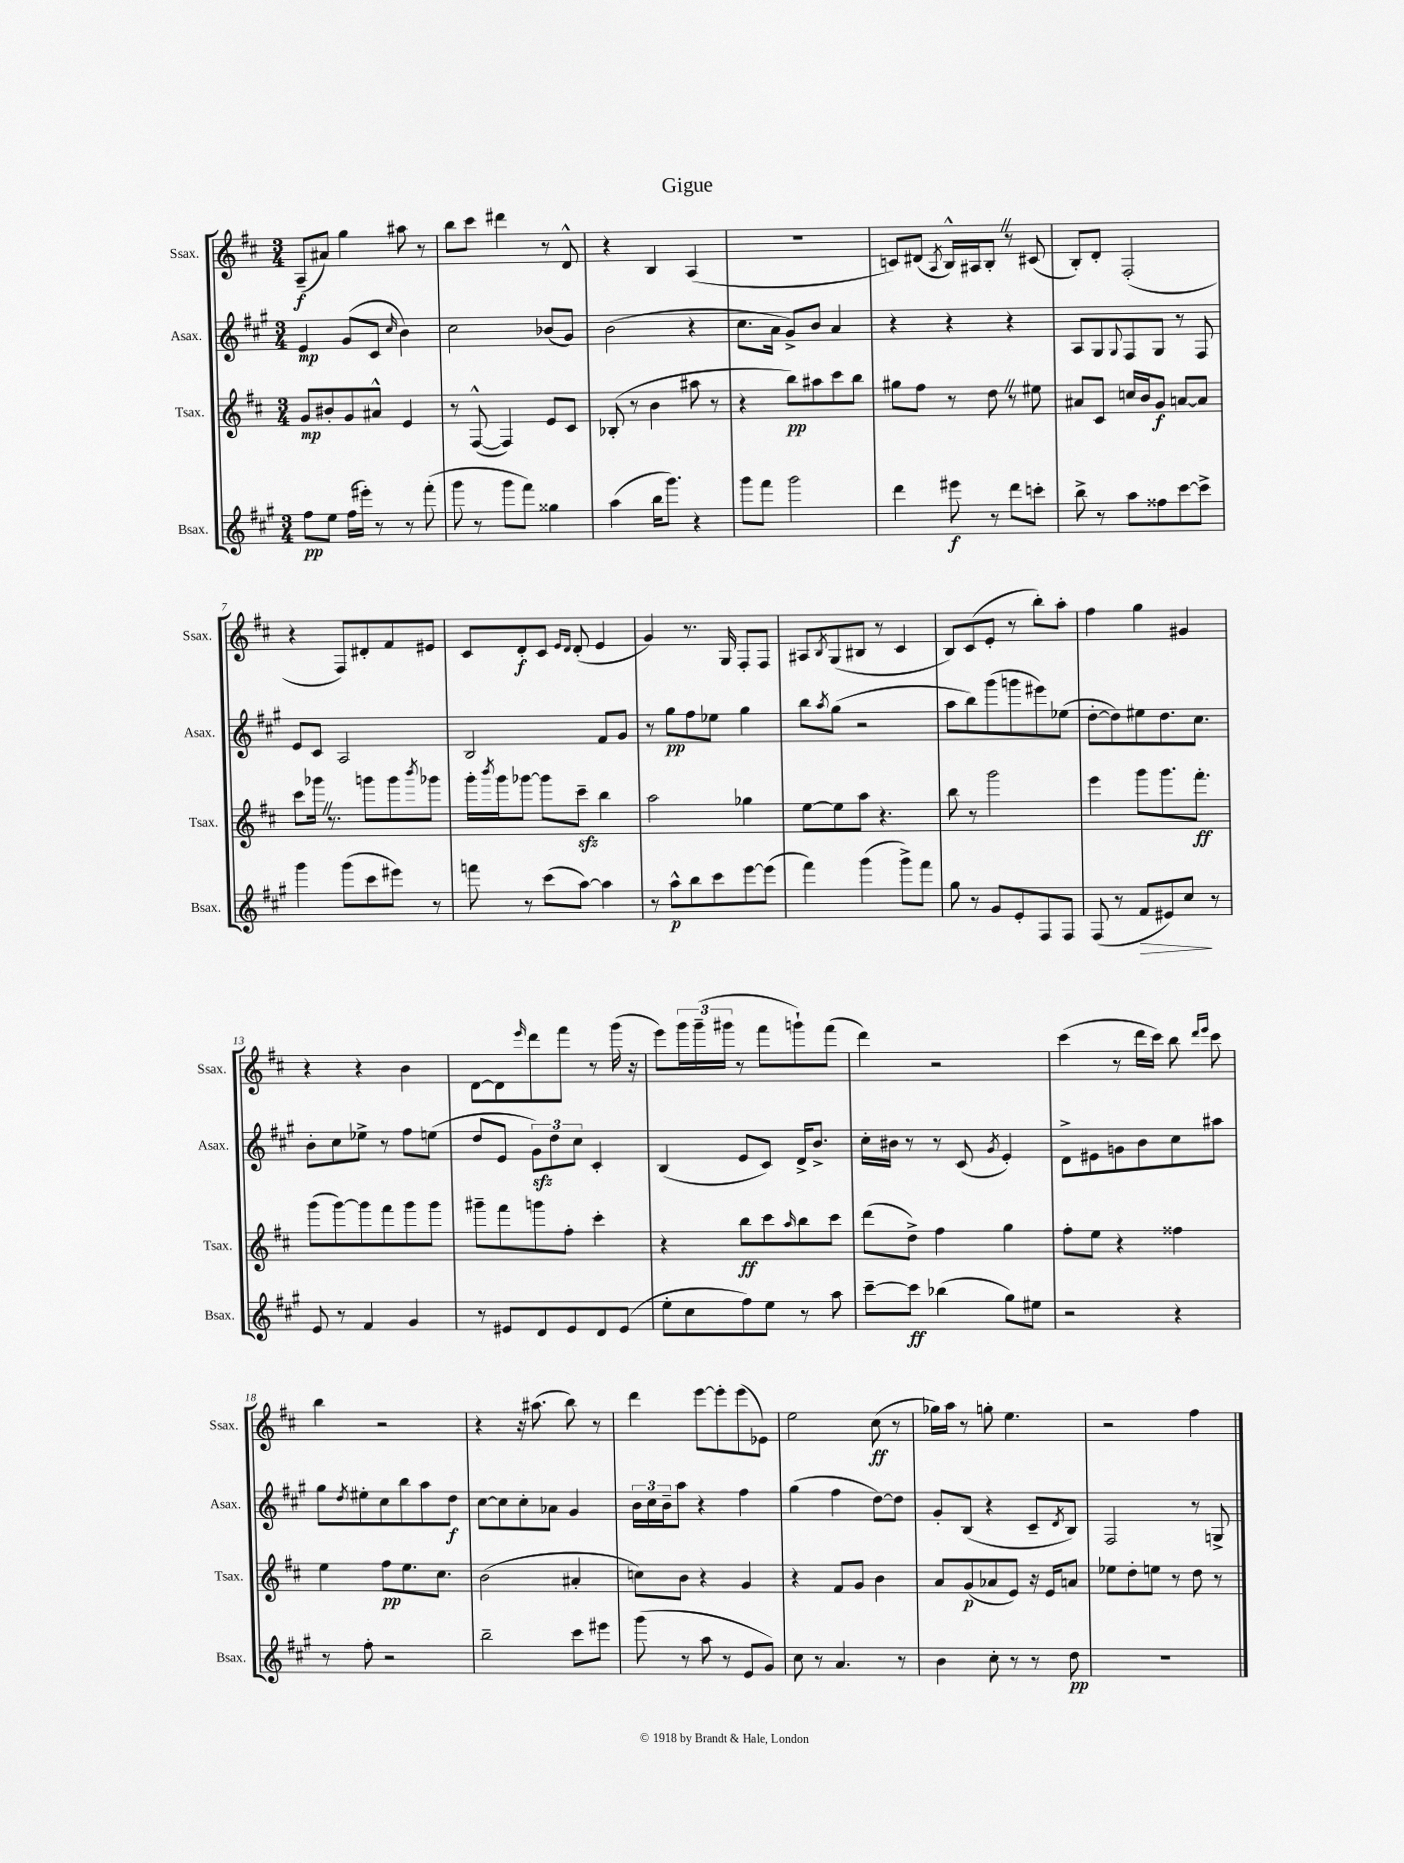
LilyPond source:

\header { title = "Gigue" }
<<
\new StaffGroup <<
\new Staff = "s0" \with { instrumentName = "Ssax." shortInstrumentName = "Ssax." } {
    \clef treble \key d \major \numericTimeSignature \time 3/4
    a8--\f( ais'8) g''4 ais''8 r8 |
    b''8 cis'''8 dis'''4 r8 d'8-^ |
    r4 b4 a4( |
    R2. |
    c'8) dis'8( \acciaccatura { a8 } b16-^) ais16 b8-. \once \override BreathingSign.text = \markup { \musicglyph "scripts.caesura.straight" } \breathe r8 cis'8( |
    b8-.) d'8-. fis2-.( |
    r4 fis8) dis'8-. fis'8 eis'8 |
    cis'8 d'8-.\f cis'8 \grace { e'16 d'16 } d'8-.( e'4 |
    g'4) r8. g16 fis8-. fis8 |
    ais8 \acciaccatura { b8 } g8( bis8 r8 cis'4 |
    b8) cis'8( e'8-. r8 b''8-.) a''8-. |
    fis''4 g''4 gis'4 |
    r4 r4 b'4 |
    d'8~ d'8 \grace { e'''16 } d'''8 fis'''8 r8 g'''16( r16 |
    e'''8) \tuplet 3/2 { g'''16 g'''16--( gis'''16 } r8 fis'''8 g'''8-!) fis'''8( |
    d'''4) r2 |
    cis'''4( r8 d'''16 cis'''16) b''8 \grace { d'''16 e'''16 } cis'''8 |
    b''4 r2 |
    r4 r16 ais''8.( b''8) r8 |
    d'''4 e'''8~ e'''8-. e'''8( ees'8) |
    e''2 cis''8\ff( r8 |
    ges''16) a''16 r8 g''8-. e''4. |
    r2 fis''4 \bar "|." |
}
\new Staff = "s1" \with { instrumentName = "Asax." shortInstrumentName = "Asax." } {
    \clef treble \key a \major \numericTimeSignature \time 3/4
    e'4\mp gis'8( cis'8 \grace { cis''16 } b'4) |
    cis''2 bes'8( gis'8) |
    b'2( r4 |
    cis''8. a'16 gis'8->) b'8 a'4 |
    r4 r4 r4 |
    a8 gis8 \appoggiatura { gis8 } fis8 gis8 r8 fis8 |
    e'8 cis'8 a2 |
    b2 fis'8 gis'8 |
    r8 gis''8\pp fis''8 ees''8 gis''4 |
    b''8 \acciaccatura { a''8 } gis''8( r2 |
    a''8 b''8) gis'''8( g'''8 eis'''8) ees''8( |
    d''8~-. d''8) eis''8 d''8. cis''8. |
    b'8-. cis''8 ees''8-> r8 fis''8 e''8( |
    d''8 e'8 \tuplet 3/2 { gis'8\sfz) d''8 cis''8 } cis'4-. |
    b4( e'8 cis'8) d'16-> b'8.-> |
    cis''16-. bis'16 r8 r8 cis'8( \acciaccatura { gis'8 } e'4-.) |
    d'8-> eis'8 g'8 b'8 cis''8 ais''8 |
    gis''8 \acciaccatura { d''8 } eis''8-. cis''8 b''8 a''8 d''8\f |
    cis''8~ cis''8 cis''8-. aes'8 gis'4 |
    \tuplet 3/2 { b'16 cis''16 b'16-- } a''8 r4 fis''4 |
    gis''4( fis''4 d''8~) d''8 |
    gis'8-. b8( r4 cis'8-- \acciaccatura { d'8 } b8) |
    fis2 r8 g8-> \bar "|." |
}
\new Staff = "s2" \with { instrumentName = "Tsax." shortInstrumentName = "Tsax." } {
    \clef treble \key d \major \numericTimeSignature \time 3/4
    g'8\mp bis'8-. g'8 ais'8-^ e'4 |
    r8 fis8~-^( fis4) e'8 cis'8 |
    bes8-.( r8 b'4 ais''8 r8 |
    r4 b''8\pp) ais''8 cis'''8 b''8 |
    gis''8 fis''8 r8 d''8 \once \override BreathingSign.text = \markup { \musicglyph "scripts.caesura.straight" } \breathe r8 eis''8 |
    ais'8 cis'8 c''16 b'16 g'8\f a'8~ a'8 |
    cis'''8 ges'''16 \once \override BreathingSign.text = \markup { \musicglyph "scripts.caesura.straight" } \breathe r8. g'''8 g'''8 \acciaccatura { b'''8 } ges'''8 |
    g'''16-. \acciaccatura { b'''8 } g'''16 ges'''8~ ges'''8 cis'''8--\sfz b''4 |
    a''2 ges''4 |
    e''8~ e''8 a''8 r4. |
    b''8 r8 g'''2 |
    e'''4 g'''8 g'''8. fis'''8.-.\ff |
    g'''8( g'''8~) g'''8 fis'''8 g'''8 g'''8 |
    gis'''8-- fis'''8 g'''8 fis''8-. cis'''4-. |
    r4 b''8\ff cis'''8 \grace { a''16 } b''8 cis'''8 |
    d'''8( d''8->) fis''4 g''4 |
    fis''8-. e''8 r4 fisis''4 |
    e''4 fis''8\pp e''8. cis''8. |
    b'2( ais'4-. |
    c''8) b'8 r4 g'4 |
    r4 fis'8 g'8 b'4 |
    a'8 g'8\p( aes'8 e'8) r16 e'16 a'8 |
    ees''8 d''8-. e''8 r8 d''8 r8 \bar "|." |
}
\new Staff = "s3" \with { instrumentName = "Bsax." shortInstrumentName = "Bsax." } {
    \clef treble \key a \major \numericTimeSignature \time 3/4
    fis''8\pp e''8 fis''16( eis'''16-.) r8 r8 fis'''8-.( |
    gis'''8 r8 gis'''8 fis'''8) gisis''4 |
    a''4( b''16 gis'''8.) r4 |
    gis'''8 fis'''8 gis'''2 |
    d'''4 eis'''8\f r8 d'''8 c'''8-. |
    b''8-> r8 a''8 fisis''8 cis'''8~ cis'''8-> |
    gis'''4 gis'''8( cis'''8 eis'''8) r8 |
    f'''8 r8 cis'''8( a''8~) a''4 |
    r8 a''8-^\p b''8 cis'''8 e'''8~ e'''8( |
    fis'''4) gis'''4( gis'''8->) fis'''8 |
    gis''8 r8 gis'8 e'8-. fis8 fis8 |
    fis8( r8 fis'8\> eis'8) cis''8\! r8 |
    e'8 r8 fis'4 gis'4 |
    r8 eis'8 d'8 eis'8 d'8 eis'8( |
    e''8-. cis''8 fis''8) e''8 r8 a''8 |
    cis'''8~-- cis'''8\ff bes''4( gis''8) eis''8 |
    r2 r4 |
    r8 fis''8-. r2 |
    b''2-- cis'''8 eis'''8 |
    gis'''8( r8 a''8 r8 e'8 gis'8) |
    cis''8 r8 a'4. r8 |
    b'4 cis''8-. r8 r8 d''8\pp |
    R2. \bar "|." |
}
>>
>>
